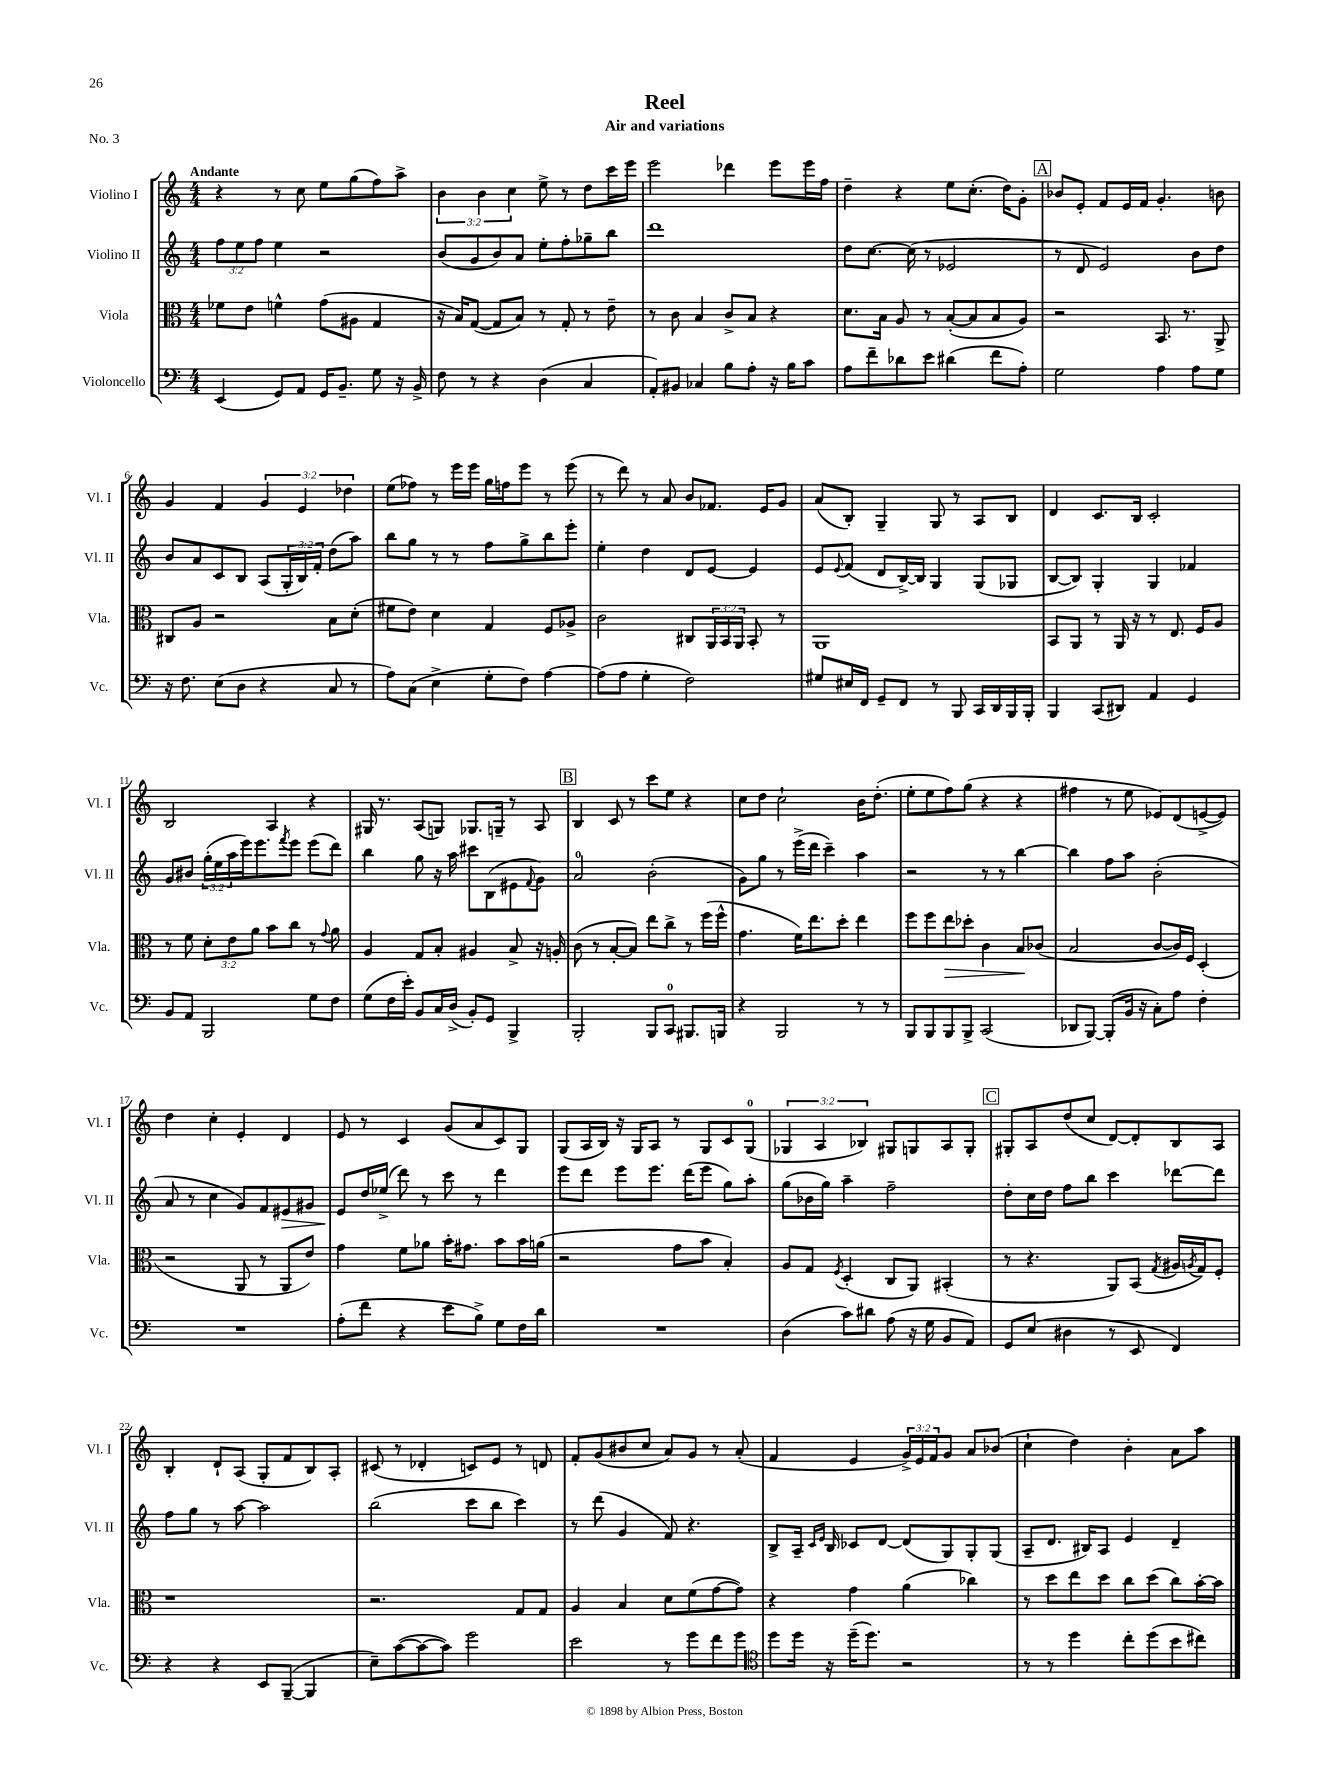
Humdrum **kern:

**kern	**kern	**dynam	**kern	**dynam	**kern
*part4	*part3	*part3	*part2	*part2	*part1
*staff4	*staff3	*staff3	*staff2	*staff2	*staff1
*I"Violoncello	*I"Viola	*	*I"Violino II	*	*I"Violino I
*I'Vc.	*I'Vla.	*	*I'Vl. II	*	*I'Vl. I
*clefF4	*clefC3	*	*clefG2	*	*clefG2
*k[]	*k[]	*	*k[]	*	*k[]
*M4/4	*M4/4	*	*M4/4	*	*M4/4
=1	=1	=1	=1	=1	=1
!	!	!	!	!	!LO:TX:a:B:t=Andante
(4EE/	8f-X\L	.	12ff\L	.	4r
.	.	.	12ee\	.	.
.	8e\J	.	.	.	.
.	.	.	12ff\J	.	.
8GG/L)	4fn^^\	.	4ee\	.	8r
8AA/J	.	.	.	.	8cc\
16GG/KL	(8g\L	.	2r	.	8ee\L
8.BB~/J	.	.	.	.	.
.	8A#X\J	.	.	.	(8gg\
8G\	4G/	.	.	.	8ff\)
16r	.	.	.	.	8aa^\J
16BB^/	.	.	.	.	.
=2	=2	=2	=2	=2	=2
8F\	16r	.	(8b/L	.	6b\
.	16B/KL)	.	.	.	.
8r	([8G/J	.	8g/	.	.
.	.	.	.	.	6b\
4r	8G/L]	.	8b/)	.	.
.	.	.	.	.	6cc\
.	8B/J)	.	8a/J	.	.
(4D\	8r	.	8ee'\L	.	8ee^\
.	8G'/	.	8ff'\	.	8r
4C/	8r	.	8gg-X~\	.	8dd\L
.	8e~\	.	8bb\J	.	16ccc\L
.	.	.	.	.	16eee\JJ
=3	=3	=3	=3	=3	=3
8AA'/L)	8r	.	1ddd	.	2eee\
8BB#X/J	8c\	.	.	.	.
4C-X/	4B/	.	.	.	.
8B\L	8c^/L	.	.	.	4ddd-X\
8A'\J	8B/J	.	.	.	.
16r	4r	.	.	.	8eee\L
16B\KL	.	.	.	.	.
8c\J	.	.	.	.	16eee\L
.	.	.	.	.	16ff\JJ
=4	=4	=4	=4	=4	=4
8A\L	8.d\L	.	8dd\L	.	4dd~\
8f~\	.	.	[8.cc\J	.	.
.	16B\Jk	.	.	.	.
8d-X\	8A/	.	.	.	4r
.	.	.	(16cc\]	.	.
8e\J	8r	.	8r	.	.
(4d#X\	([8B'/L	.	2e-X/	.	8ee\L
.	8B/]	.	.	.	(8.cc'\J
8f\L	8B/	.	.	.	.
.	.	.	.	.	16dd\KL)
8A'\J)	8A/J)	.	.	.	8g'\J
!!LO:REH:place=s1:t=A
=5	=5	=5	=5	=5	=5
2G\	2r	.	8r	.	8b-X/L
.	.	.	8d/	.	8e'/J
.	.	.	2e/)	.	8f/L
.	.	.	.	.	16e/L
.	.	.	.	.	16f/JJ
4A\	8.BB/	.	.	.	4.g'/
.	8.r	.	.	.	.
8A\L	.	.	8b\L	.	.
8G\J	8AA^/	.	8dd\J	.	8bn\
!!LO:LB:g=z
=6	=6	=6	=6	=6	=6
16r	8C#X/L	.	8b/L	.	4g/
8.F\	.	.	.	.	.
.	8A/J	.	8a/	.	.
(8E\L	2r	.	8c/	.	4f/
8D\J	.	.	8B/J	.	.
4r	.	.	(8A/L	.	6g/
.	.	.	24G'/L	.	.
.	.	.	24B/)	.	6e/
.	.	.	24f'/JJ	.	.
8C/	8B\L	.	(8dd\L	.	.
.	.	.	.	.	6dd-X\
8r	(8d'\J	.	8aa\J)	.	.
=7	=7	=7	=7	=7	=7
8A\L)	8f#X\L	.	8bb\L	.	(8ee\L
(8C\J	8e\J)	.	8gg\J	.	8ff-X\J)
4E^\	4d\	.	8r	.	8r
.	.	.	8r	.	16eee\LL
.	.	.	.	.	16eee\JJ
8G'\L	4G/	.	8ff\L	.	16gg\LL
.	.	.	.	.	16ffn\J
8F\J)	.	.	8gg^\	.	8eee\J
[4A\	8F/L	.	8bb\	.	8r
.	8A-X^/J	.	8eee'\J	.	(8eee\
=8	=8	=8	=8	=8	=8
(8A\L]	2c\	.	4ee'\	.	8r
8A\J	.	.	.	.	8ddd\)
4G'\	.	.	4dd\	.	8r
.	.	.	.	.	8a/
2F\)	8C#X/L	.	8d/L	.	8b/L
.	24AA/L	.	[8e/J	.	8.f-X/J
.	24BB/	.	.	.	.
.	24AA/JJ	.	.	.	.
.	8BB'/	.	4e/]	.	.
.	.	.	.	.	16e/KL
.	8r	.	.	.	8g/J
=9	=9	=9	=9	=9	=9
8G#X/L	1AA	.	8e/L	.	(8a/L
.	.	.	8qqe/	.	.
16E#X/L	.	.	(8f/J	.	8B'/J)
16FF/JJ	.	.	.	.	.
8GG~/L	.	.	8d/L	.	4G~/
8FF/J	.	.	[16B^/L)	.	.
.	.	.	16B/JJ]	.	.
8r	.	.	4G/	.	8G/
8BBB/	.	.	.	.	8r
16CC/LL	.	.	(8G/L	.	8A/L
16DD/	.	.	.	.	.
16BBB/	.	.	8G-X/J	.	8B/J
16BBB'/JJ	.	.	.	.	.
=10	=10	=10	=10	=10	=10
4BBB/	8BB/L	.	[8B/L	.	4d/
.	8AA/J	.	8B/J])	.	.
(8CC/L	8r	.	4G'/	.	8.c/L
8DD#X/J)	16AA/	.	.	.	.
.	16r	.	.	.	16B/Jk
4AA/	8r	.	4G/	.	2c'/
.	8.E/	.	.	.	.
4GG/	.	.	4f-X/	.	.
.	16F/KL	.	.	.	.
.	8A/J	.	.	.	.
!!LO:LB:g=z
=11	=11	=11	=11	=11	=11
8BB/L	8r	.	8g/L	.	2B/
8AA/J	8f\	.	8b#X/J	.	.
2BBB/	12d'\L	.	(24gg'\LL	.	.
.	.	.	24ee\	.	.
.	12e\	.	24aa\	.	.
.	.	.	16eee\J)	.	.
.	12a\J	.	.	.	.
.	.	.	8.eee\	.	.
.	8b\L	.	.	.	4A/
.	.	.	8qfff/	.	.
.	8cc\J	.	8eee\J	.	.
8G\L	8r	.	(8eee\L	.	4r
.	8qqg/	.	.	.	.
8F\J	8a\	.	8ddd\J)	.	.
=12	=12	=12	=12	=12	=12
(8G\L	4A/	.	4bb\	.	16G#X/
.	.	.	.	.	8.r
16F\L	.	.	.	.	.
16e'\JJ)	.	.	.	.	.
8BB/L	8G/L	.	8gg\	.	(8A/L
16C/L	8B'/J	.	16r	.	8Gn/J)
(16D^/JJ	.	.	16aa\	.	.
8BB'/L)	4A#X/	.	8ccc#X\L	.	8.G-X/L
8GG/J	.	.	(8B\	.	.
.	.	.	.	.	16Gn~/Jk
4BBB^/	8B^/	.	8e#X\	.	8r
.	.	.	8qqf/	.	.
.	16r	.	8g\J)	.	8A/
.	16An'/	.	.	.	.
!!LO:REH:place=s1:t=B
=13	=13	=13	=13	=13	=13
2BBB'/	(8c\	.	2a/	.	4B/
.	8r	.	.	.	.
.	[8B'/L	.	.	.	8c/
.	8B/J])	.	.	.	8r
8BBB/L	8ee\L	.	(2b'\	.	8ccc\L
8CC/J	8cc^\J	.	.	.	8ee\J
8.BBB#X/L	8r	.	.	.	4r
.	(16ff\LL	.	.	.	.
16BBBn/Jk	16ff^^\JJ	.	.	.	.
=14	=14	=14	=14	=14	=14
4r	4.g\	.	8g\L)	.	8cc\L
.	.	.	8gg\J	.	8dd\J
2BBB/	.	.	8r	.	2cc`\
.	16f\KL)	.	(16eee^\LL	.	.
.	8.ee\	.	16ddd\JJ	.	.
.	.	.	4ccc~\)	.	.
.	8dd'\J	.	.	.	.
8r	4ee\	.	4aa\	.	16b\KL
.	.	.	.	.	(8.dd'\J
8r	.	.	.	.	.
=15	=15	=15	=15	=15	=15
8BBB/L	8ff\L	.	2r	.	8ee'\L
8BBB/	8ff\	.	.	.	8ee\
!	!	!LO:HP:b	!	!	!
8BBB/	8ee\	>	.	.	8ff\)
8BBB^/J	8dd-X'\J	.	.	.	(8gg\J
(2CC/	4c\	.	8r	.	4r
.	.	.	8r	.	.
.	8B/L	.	[4bb\	.	4r
.	(8c-X/J	]	.	.	.
=16	=16	=16	=16	=16	=16
8DD-X/L	2B/	.	4bb\]	.	4ff#X\
[8BBB/J)	.	.	.	.	.
(8BBB'/L]	.	.	8ff\L	.	8r
16BB/Jk	.	.	8aa\J	.	8ee\
16r	.	.	.	.	.
8C'\L)	[8c/L	.	(2b'\	.	8e-X/L)
8A\J	16c/L])	.	.	.	(8d/
.	16F/JJ	.	.	.	.
4F'\	(4D'/	.	.	.	[8en^/
.	.	.	.	.	8e/J])
!!LO:LB:g=z
=17	=17	=17	=17	=17	=17
1r	2r	.	8a/	.	4dd\
.	.	.	8r	.	.
.	.	.	4cc\	.	4cc'\
.	8AA/	.	8g/L)	.	4e'/
.	8r	.	8f/	.	.
!	!	!	!	!LO:HP:b	!
.	8AA/L	.	8e#X/	>	4d/
.	8e/J)	.	8g#X/J	.	.
=18	=18	=18	=18	=18	=18
(8A'\L	4g\	.	8e/L	.	8e/
8f\J	.	.	16dd/L	]	8r
.	.	.	(16ee-X^/JJ	.	.
4r	8f\L	.	8ddd\)	.	4c/
.	8a-X\J	.	8r	.	.
8e\L	16b'\KL	.	8ccc\	.	(8g/L
.	8.g#X\J	.	.	.	.
8B^\J)	.	.	8r	.	8a/
8G\L	8b\L	.	4ddd\	.	8c/)
16F\L	16b\L	.	.	.	8G/J
16d\JJ	(16an\JJ	.	.	.	.
=19	=19	=19	=19	=19	=19
1r	2r	.	8eee\L	.	(8G/L
.	.	.	8ddd\J	.	16A/L
.	.	.	.	.	16B/JJ)
.	.	.	8eee\L	.	16r
.	.	.	.	.	16G/KL
.	.	.	8.eee\J	.	8A/J
.	8g\L	.	.	.	8r
.	.	.	(16ddd\KL	.	.
.	8b\J	.	8eee\J	.	8G/L
.	4B'/)	.	8gg\L)	.	8c/
.	.	.	8aa'\J	.	(8G/J
=20	=20	=20	=20	=20	=20
(4D\	8A/L	.	(8gg\L	.	6G-X/
.	8G/J	.	16b-X\L	.	.
.	.	.	.	.	6A/
.	.	.	16gg\JJ)	.	.
.	8qF/	.	.	.	.
8c\L)	(4D'/	.	4aa~\	.	.
.	.	.	.	.	6B-X/)
8d#X\J	.	.	.	.	.
(8A\	8C/L	.	2ff~\	.	8G#X/L
16r	8AA/J)	.	.	.	8Gn/
16G\	.	.	.	.	.
8BB/L	(4BB#X'/	.	.	.	8A/
8AA/J)	.	.	.	.	8G'/J
!!LO:REH:place=s1:t=C
=21	=21	=21	=21	=21	=21
8GG/L	8r	.	8dd'\L	.	8G#X'/L
(8E/J	4.r	.	16cc\L	.	8A/
.	.	.	16dd\JJ	.	.
4D#X\	.	.	8ff\L	.	(8dd/
.	.	.	8bb\J	.	8cc/J
8r	8AA/L)	.	4ccc\	.	[8d/L)
8EE/	(8BB/J	.	.	.	8d'/]
.	8qG/	.	.	.	.
4FF/)	16A#X/LL	.	[8ddd-X\L	.	8B/
.	8qAn/	.	.	.	.
.	16G/J)	.	.	.	.
.	8F'/J	.	8ddd-\J]	.	8A/J
!!LO:LB:g=z
=22	=22	=22	=22	=22	=22
4r	1r	.	8ff\L	.	4B'/
.	.	.	8gg\J	.	.
4r	.	.	8r	.	8d`/L
.	.	.	[8aa\	.	(8A/J
8EE/L	.	.	2aa\]	.	8G'/L
([8BBB~/J	.	.	.	.	8f/
4BBB/]	.	.	.	.	8B/)
.	.	.	.	.	8A'/J
=23	=23	=23	=23	=23	=23
8E~\L)	2.r	.	(2bb\	.	(8c#X/
([8c\	.	.	.	.	8r
8c\_	.	.	.	.	4d-X'/
8c\J])	.	.	.	.	.
2g\	.	.	8ccc\L	.	8cn/L)
.	.	.	8bb\J	.	8e/J
.	8G/L	.	4ccc\)	.	8r
.	8G/J	.	.	.	8dn/
=24	=24	=24	=24	=24	=24
2e\	4A/	.	8r	.	8f'/L
.	.	.	(8ddd\	.	(8g/
.	4B/	.	4g/	.	8b#X/
.	.	.	.	.	8cc/J
8r	8d\L	.	8f/)	.	8a/L)
8g\L	(8f\	.	4.r	.	8g/J
8f\	[8g\	.	.	.	8r
8g\J	8g\J])	.	.	.	(8a'/
=25	=25	=25	=25	=25	=25
*clefC4	*	*	*	*	*
8dd\L	4r	.	8B^/L	.	4f/
16dd\Jk	.	.	16A~/Jk	.	.
.	.	.	16qqc/LL	.	.
.	.	.	16qqe/JJ	.	.
16r	.	.	16B/	.	.
(16dd~\KL	4g\	.	8c-X/L	.	4e/
8.dd\J)	.	.	.	.	.
.	.	.	[8d/J	.	.
2r	(4a\	.	(8d/L]	.	24g^/LL)
.	.	.	.	.	24e/
.	.	.	.	.	24f/J
.	.	.	8G/)	.	8g/J
.	4cc-X\)	.	8G'/	.	8a/L
.	.	.	(8G/J	.	(8b-X/J
=26	=26	=26	=26	=26	=26
8r	8r	.	8A~/L	.	4cc`\
8r	8dd\L	.	8.d/J	.	.
4dd\	8ee\	.	.	.	4dd\)
.	.	.	16B#X/KL)	.	.
.	8dd\J	.	8A/J	.	.
8cc'\L	8cc\L	.	4e/	.	4b'\
(8dd\	(8dd\J	.	.	.	.
8b\	8cc\L)	.	4d~/	.	8a\L
8cc#X\J)	[16b'\L	.	.	.	8aa\J
.	16b\JJ]	.	.	.	.
==	==	==	==	==	==
*-	*-	*-	*-	*-	*-
